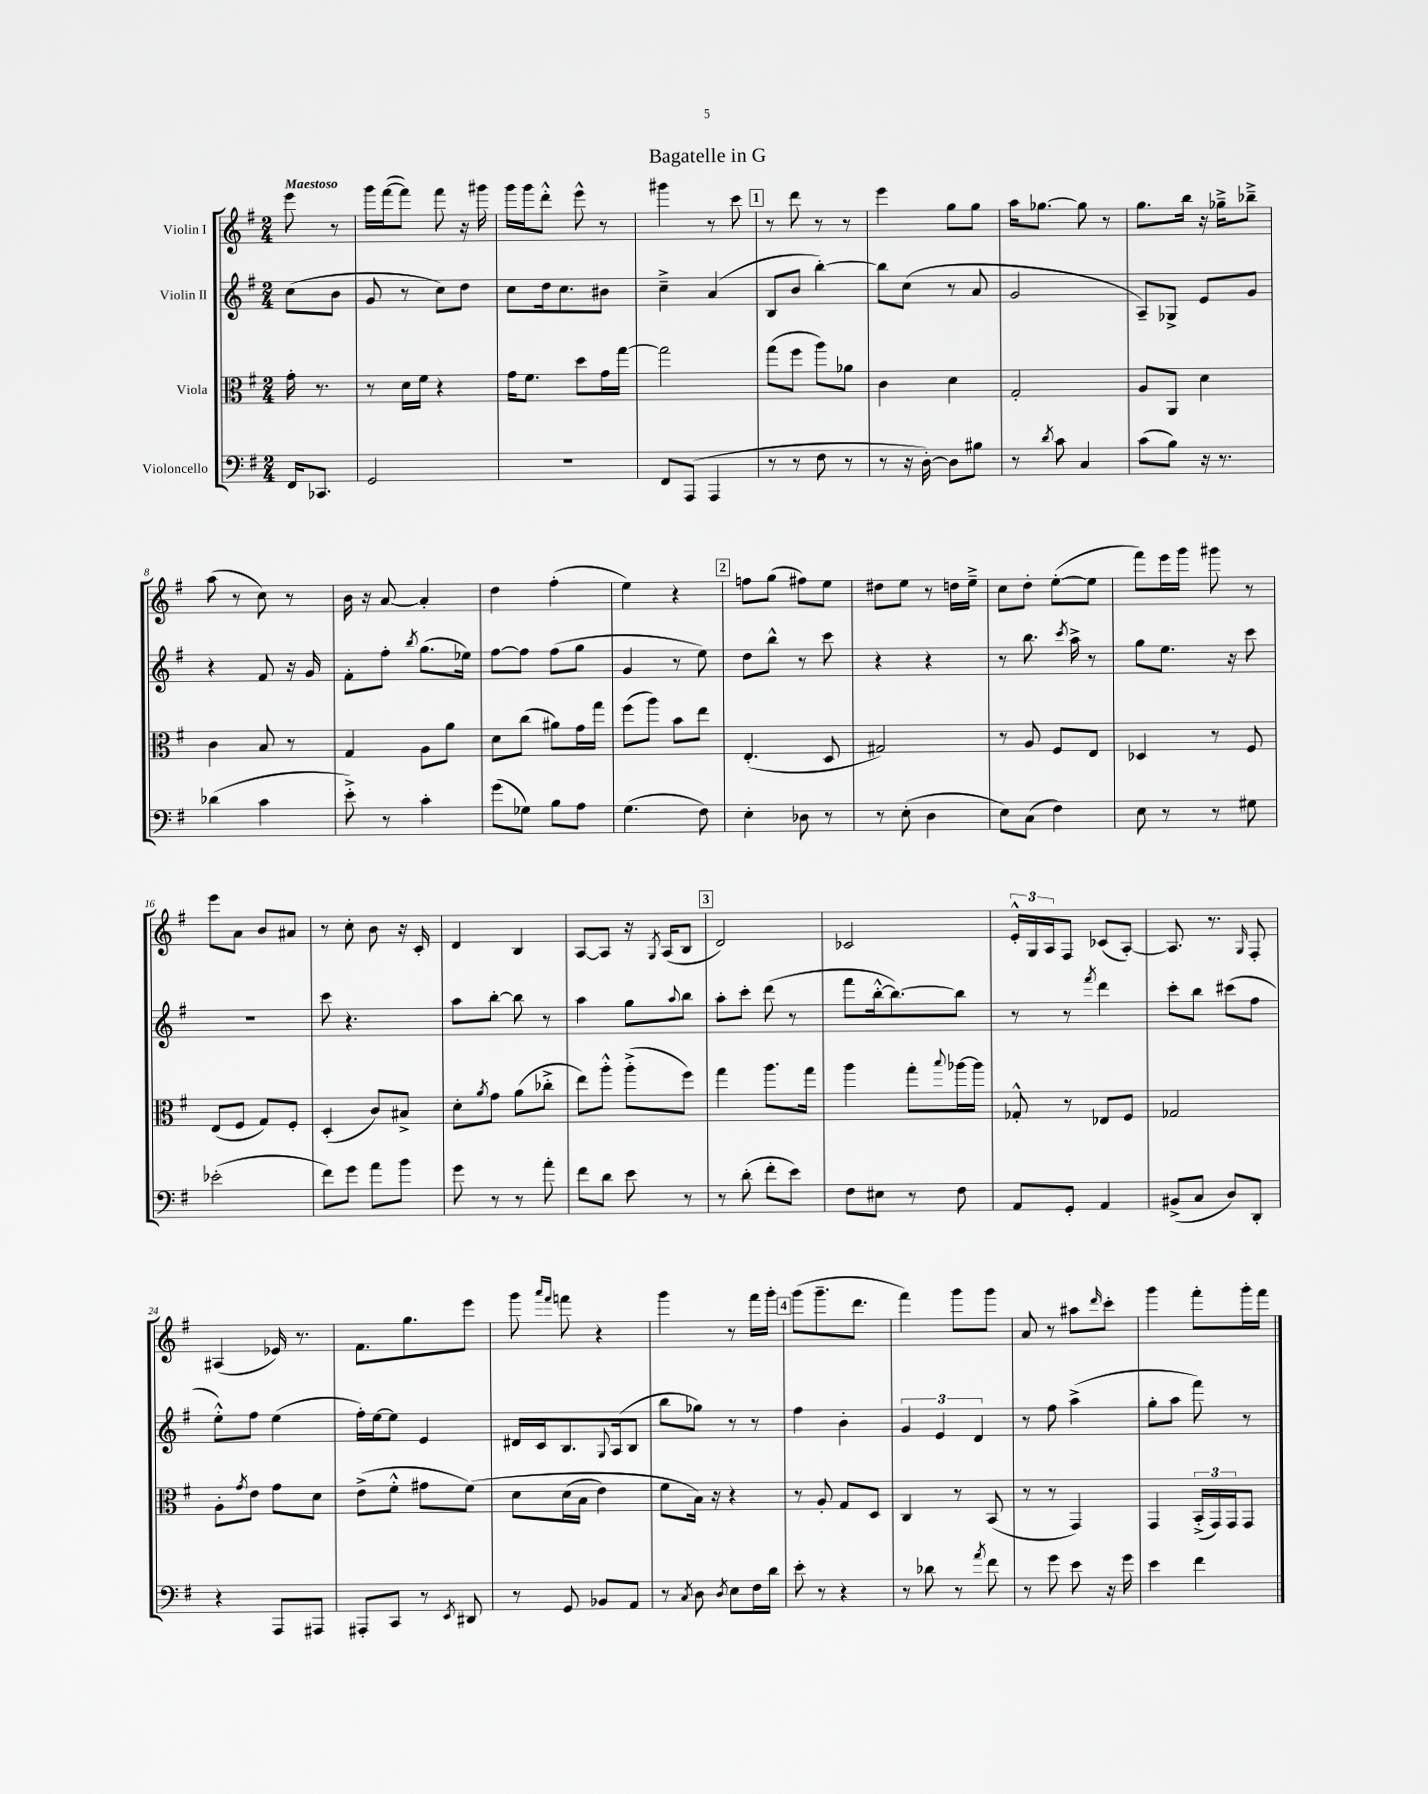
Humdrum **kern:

**kern	**kern	**kern	**kern
*staff4	*staff3	*staff2	*staff1
*clefF4	*clefC3	*clefG2	*clefG2
*k[f#]	*k[f#]	*k[f#]	*k[f#]
*M2/4	*M2/4	*M2/4	*M2/4
16FF#	16g'	(8cc	8eee
8.CC-	8.r	.	.
.	.	8b	8r
=	=	=	=
2GG	8r	8g	16ggg
.	.	.	([16fff#
.	16d	8r	8fff#])
.	16f#	.	.
.	4r	8cc)	8fff#
.	.	8dd	16r
.	.	.	16ggg#
=	=	=	=
2r	16g	8cc	16ggg
.	8.f#	.	16ggg
.	.	16dd	8ddd'^^
.	.	8.cc	.
.	8dd	.	8eee^^
.	16g	8b#	8r
.	[16gg	.	.
=	=	=	=
8FF#	2gg]	4cc~^	4ggg#
(8AAA	.	.	.
4AAA	.	(4a	8r
.	.	.	8ccc
=	=	=	=
8r	(8gg	8B	8r
8r	8ff#	8b	8ddd
8F#	8aa)	[4bb')	8r
8r	8a-	.	8r
=	=	=	=
8r	4c	8bb]	4eee
16r	.	(8cc	.
[16D')	.	.	.
8D]	4d	8r	8gg
8B#	.	8a	8gg
=	=	=	=
8r	2G'	2g	16aa
.	.	.	[8.gg-
8qd	.	.	.
8c	.	.	.
4C	.	.	8gg-]
.	.	.	8r
=	=	=	=
(8c	8A	8A~)	8.gg
8B)	8AA	8G-^	.
.	.	.	16bb
16r	4d	8e	16r
8.r	.	.	16gg-~^
.	.	8g	8bb-~^
=	=	=	=
(4d-	4c	4r	(8aa
.	.	.	8r
4c	8B	8f#	8cc)
.	8r	16r	8r
.	.	16g	.
=	=	=	=
8e'^)	4G	8f#'	16b
.	.	.	16r
8r	.	8ff#'	[8a
.	.	8qbb	.
4c'	8A	(8.gg	4a']
.	8a	.	.
.	.	16ee-)	.
=	=	=	=
(8g	8d	[8ff#	4dd
8G-)	(8cc	8ff#]	.
8B	8a#)	(8ff#	(4ff#'
8A	16g	8gg	.
.	16gg	.	.
=	=	=	=
(4.G	(8ff#	4g	4ee)
.	8aa)	.	.
.	8b	8r	4r
8F#)	8ee	8ee)	.
=	=	=	=
4E'	(4.E'	8dd	8ff
.	.	8bb^^	(8gg
8D-	.	8r	8ff#)
8r	8D	8ccc	8ee
=	=	=	=
8r	2G#)	4r	8dd#
(8E'	.	.	8ee
4D	.	4r	8r
.	.	.	16dd
.	.	.	16ee~^
=	=	=	=
8E)	8r	8r	8cc
(8C	8A	8.bb	8dd'
4F#)	8F#	.	([8ee'
.	.	8qccc	.
.	.	16aa^	.
.	8E	8r	8ee]
=	=	=	=
8E	4D-	8gg	8fff#)
8r	.	8.ee	16eee
.	.	.	16ggg
8r	8r	.	8ggg#
.	.	16r	.
8G#	8F#	8ccc	8r
=	=	=	=
(2e-'	(8E	2r	8eee
.	8F#	.	8a
.	8G)	.	8b
.	8F#'	.	8a#
=	=	=	=
8f#)	(4D'	8ccc	8r
8g	.	4.r	8cc'
8a	8c)	.	8b
8b	8B#^	.	16r
.	.	.	16c'
=	=	=	=
8g	8d'	8aa	4d
.	8qa	.	.
8r	8g	[8bb'	.
8r	(8a	8bb]	4B
8a'	8cc-'^	8r	.
=	=	=	=
8f#	8ee)	4aa	[8A
8d	8aa'^^	.	8A]
8e	(8aa'^	8gg	16r
.	.	.	8qG
.	.	.	(16A
.	.	8qqaa	.
8r	8ff#)	8bb	8B
=	=	=	=
8r	4gg	8aa'	2d)
(8d'	.	8ccc'	.
8f#'	8.aa	(8ddd	.
8e)	.	8r	.
.	16gg	.	.
=	=	=	=
8F#	4aa	8fff#	2c-
8E#	.	[16bb'^^	.
.	.	8.bb_)	.
8r	8gg'	.	.
.	8qqbb	.	.
8F#	[16aa-	8bb]	.
.	16aa-]	.	.
=	=	=	=
8AA	8G-'^^	8r	24e'^^
.	.	.	24G
.	.	.	24A
8GG'	8r	8r	8F#
.	.	8qfff#	.
4AA	8E-	4ddd	(8c-
.	8F#	.	[8A')
=	=	=	=
(8BB#^	2G-	8ccc'	8.A]
8C	.	8bb	.
.	.	.	8.r
8D)	.	(8ccc#	.
.	.	.	16qqG
8DD'	.	8ff#	8F#'
=	=	=	=
4r	8A'	8ee'^^)	(4A#
.	8qg	.	.
.	8e	8ff#	.
8AAA	8g	(4ee	16e-)
.	.	.	8.r
8AAA#	8d	.	.
=	=	=	=
8AAA#'	(8e^	16ff#')	8.f#
.	.	[16ee	.
8CC	8f#'^^	8ee]	.
.	.	.	8.gg
8r	8g#	4e	.
8qEE	.	.	.
8DD#	&(8f#)	.	8eee
=	=	=	=
8r	8d	16d#	8ggg
.	.	16c	.
.	.	.	16qqaaa
.	.	.	16qqfff#
8GG	(16d	8.B	8fff
.	16B	.	.
8BB-	4e)	.	4r
.	.	8qqG	.
.	.	(16A	.
8AA	.	8B	.
=	=	=	=
8r	8f#	8bb	4ggg
8qC	.	.	.
8D	16B&)	8gg-)	.
.	16r	.	.
8qD	.	.	.
8E	4r	8r	8r
16F#	.	8r	16fff#
16d	.	.	16ggg'
=	=	=	=
8e'	8r	4ff#	(8ggg
8r	8A'	.	8.ggg~
4r	8G	4b'	.
.	.	.	8.ddd
.	8D	.	.
=	=	=	=
8r	4C	6g	4fff#)
8d-	.	.	.
.	.	6e	.
8r	8r	.	8ggg
.	.	6d	.
8qa	.	.	.
8f#	(8BB	.	8ggg
=	=	=	=
8r	8r	8r	8a
8g	8r	8ff#	8r
8e	4GG)	(4aa^	8aa#
.	.	.	16qqddd
16r	.	.	8ccc'
16g	.	.	.
=	=	=	=
4e	4GG	8gg'	4ggg
.	.	8aa	.
4f#	(24BB'^	8fff#)	8fff#'
.	24GG)	.	.
.	24GG	.	.
.	8GG	8r	16ggg'
.	.	.	16fff#
==	==	==	==
*-	*-	*-	*-
